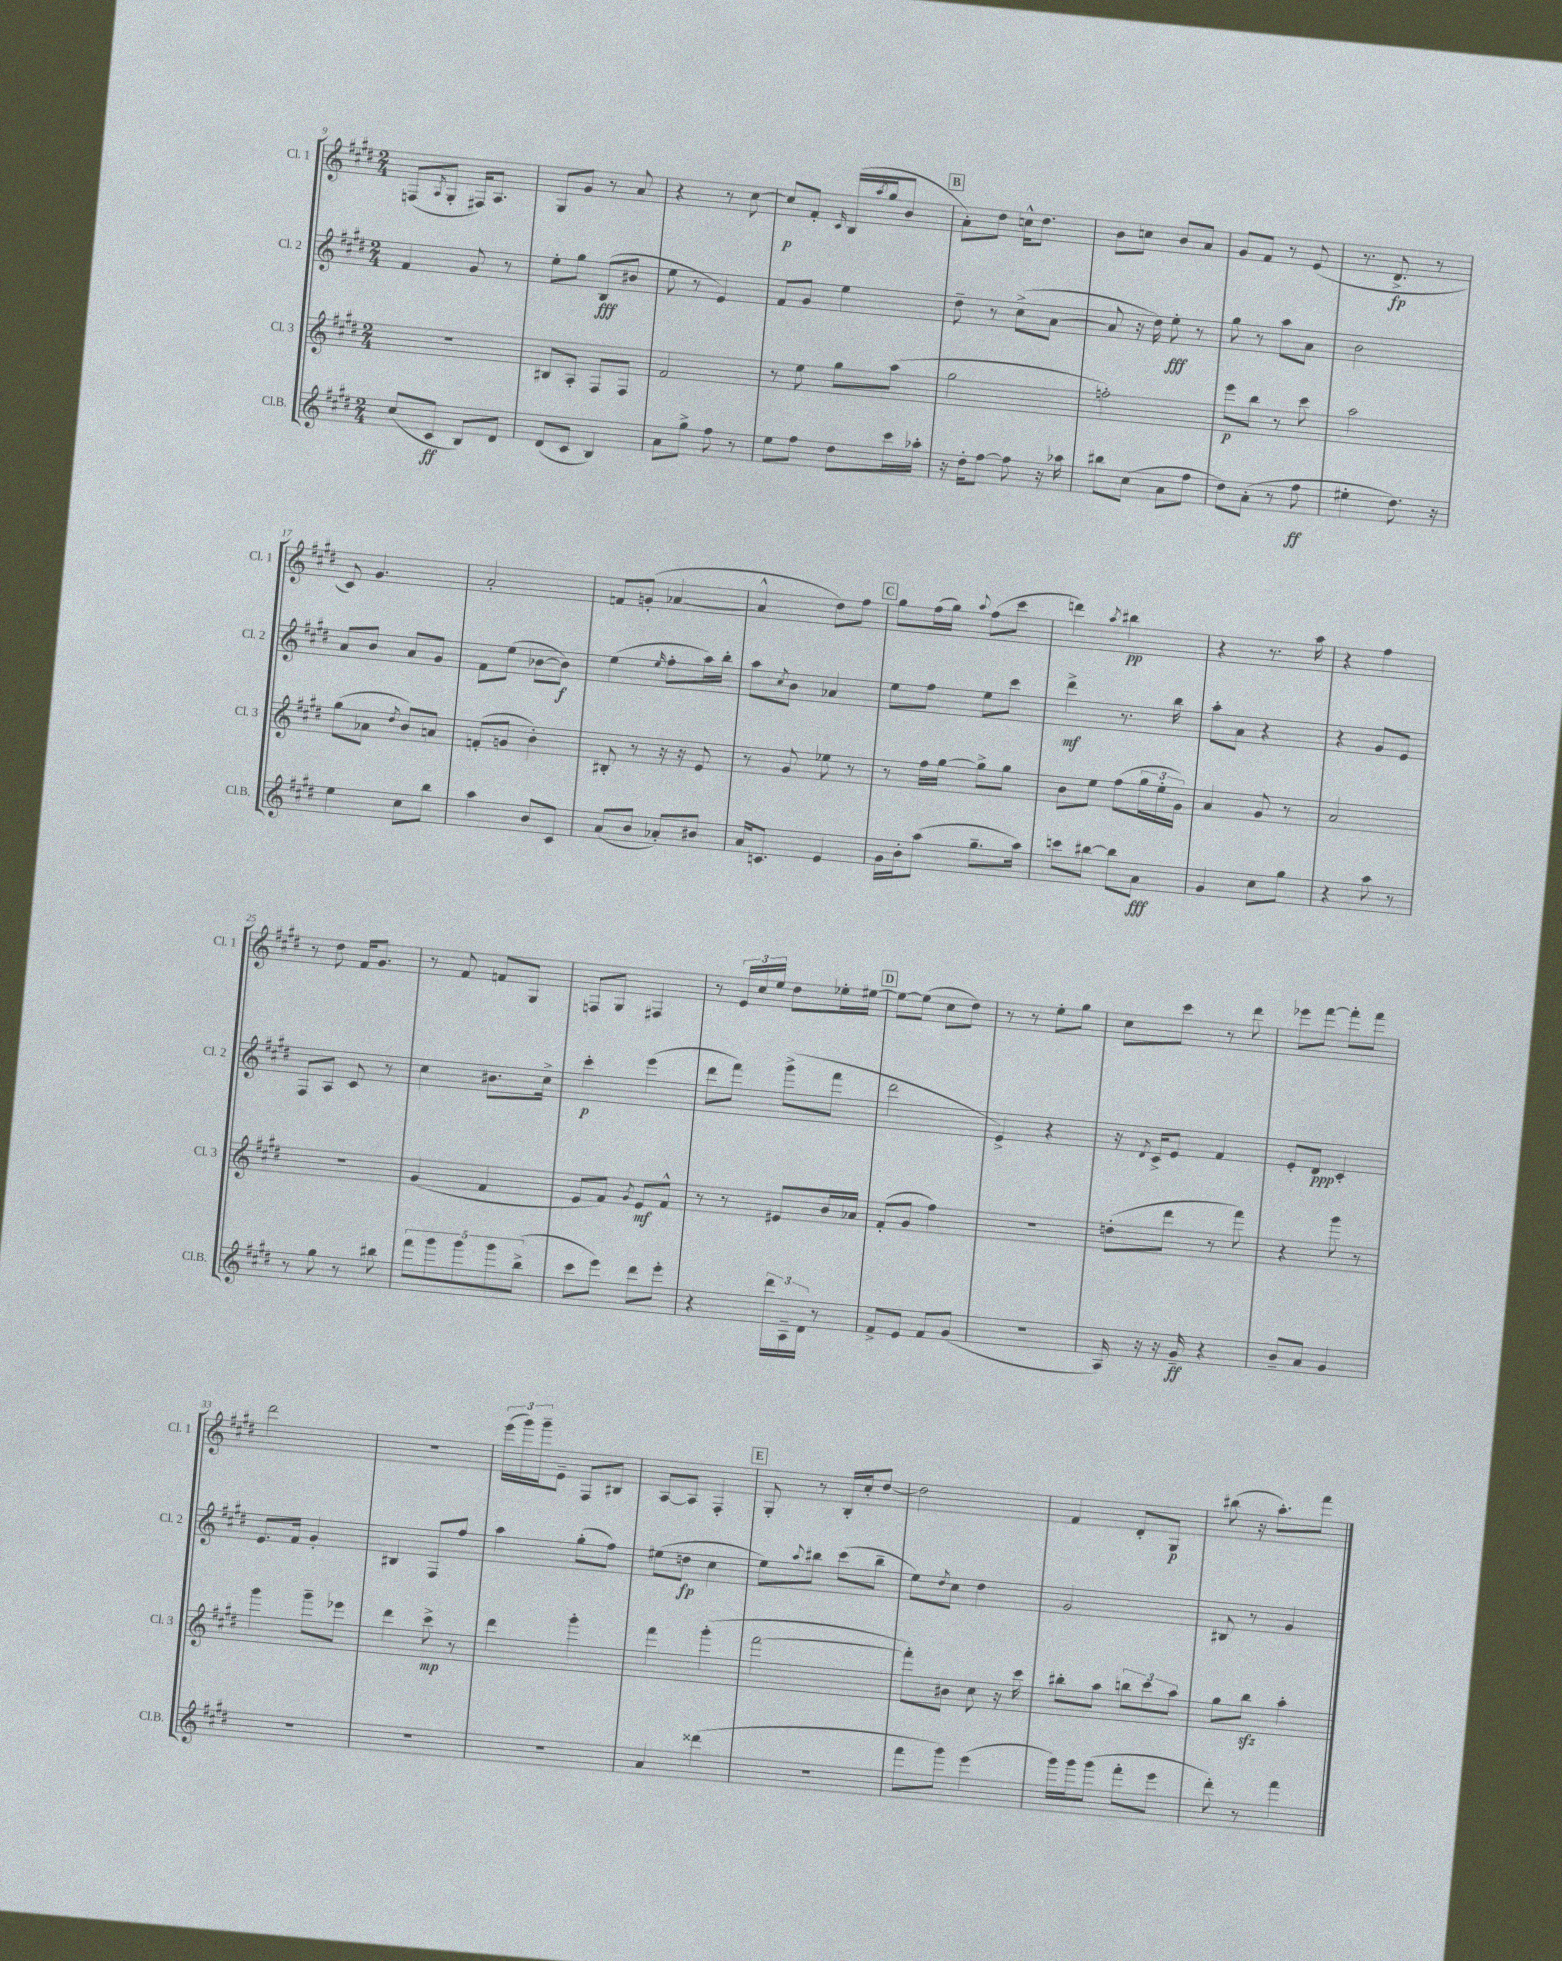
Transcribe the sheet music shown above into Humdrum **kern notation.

**kern	**kern	**kern	**kern
*staff4	*staff3	*staff2	*staff1
*clefG2	*clefG2	*clefG2	*clefG2
*k[f#c#g#d#]	*k[f#c#g#d#]	*k[f#c#g#d#]	*k[f#c#g#d#]
*M2/4	*M2/4	*M2/4	*M2/4
(8cc#	2r	4f#	(8F
.	.	.	8qA
8c#	.	.	8G#'
8B)	.	8g#	16F#)
.	.	.	8.A
8d#	.	8r	.
=	=	=	=
(8d#	8B#	8ee'	8G#
8c#	8A'	8gg#	8g#
4B)	8F#	(8B	8r
.	8F#	8b#	8a
=	=	=	=
8a	2f#	8ee	4r
8gg#^	.	8r	.
8ff#	.	4e)	8r
8r	.	.	[8cc#
=	=	=	=
8ee	8r	8f#	8cc#]
8ff#	8ee	8g#	8f#'
.	.	.	16qqc#
8dd#	8gg#	4ee	(16B
.	.	.	8qaa
.	.	.	16gg#
16ccc#	(8aa	.	8b
16aa-'	.	.	.
=	=	=	=
16r	2gg#	8dd#~	8a')
16dd#'	.	.	.
[8ff#	.	8r	8dd#
8ff#]	.	(8cc#^	16cc^^
.	.	.	8.dd#
16r	.	[8a	.
16aa-	.	.	.
=	=	=	=
8bb#	2ff')	8a]	8b
(8cc#	.	16r	8cc
.	.	16dd#)	.
8a	.	8ee'	8b
8ff#	.	8r	8a
=	=	=	=
8dd#)	8eee	8gg#	8g#
(8a'	8bb	8r	8f#
8r	8r	8aa	8r
8ff#	8ccc#	8a	(8e
=	=	=	=
4ee#'	2aa	2b	8.r
.	.	.	8.d#^
8.dd#)	.	.	.
.	.	.	8r
16r	.	.	.
=	=	=	=
4ee	(8gg#	8a	8c#)
.	8a-	8b	4.g#
.	8qdd#	.	.
8cc#	8b)	8a	.
8bb	8a	8g#	.
=	=	=	=
4aa	(8f'	8f#	2a'
.	8g	(8ee	.
8b	4b')	[8b-	.
8c#	.	8b-])	.
=	=	=	=
(8a	8B#'	(4ee	8f
8b	8r	.	(8g'
.	.	16qqee	.
8a-')	16r	8ff#'	[4a-
.	16r	.	.
8b#	8e	16aa)	.
.	.	16bb'	.
=	=	=	=
16a	8r	8aa	4a-^^]
8.c	.	.	.
.	.	8qcc#	.
.	8g#	8b	.
4e	8ee-	4a-	8dd#)
.	8r	.	8ff#
=	=	=	=
16g#	8r	8ee	8gg#
16b'	.	.	.
(8aa	16ff#	8ff#	(16ff#
.	[16gg#	.	16gg#)
.	.	.	8qqaa
8.gg#~	8gg#^]	8ee	(8ff#
.	8gg#	8ccc#	8ccc#
16aa)	.	.	.
=	=	=	=
8ccc	8b	4ddd#^	4ddd)
[8bb#	8ee	.	.
.	.	.	8qaa
8bb#]	(8ff#	8.r	4bb#
8a	24gg#	.	.
.	24ee'	.	.
.	.	16bb	.
.	24g#)	.	.
=	=	=	=
4g#	4a	8aa'	4r
.	.	8a	.
8cc#	8g#	4r	8.r
8gg#	8r	.	.
.	.	.	16aa
=	=	=	=
4r	2a	4r	4r
8aa	.	8g#	4ff#
8r	.	8e	.
=	=	=	=
8r	2r	8F#	8r
8gg#	.	8A	8dd#
8r	.	8c#	16f#
.	.	.	8.g#
8bb#	.	8r	.
=	=	=	=
10fff#	(4g#	4cc#	8r
10ggg#	.	.	.
.	.	.	8f#
10ggg#	.	.	.
.	4f#	8.b#	8f
10ggg#	.	.	.
.	.	.	8G#
(10bb^	.	.	.
.	.	16cc#^	.
=	=	=	=
8ccc#	8e	4ccc#'	8F
8eee)	8f#)	.	8G#
.	8qg#	.	.
8ddd#	8e	(4eee	4F#
8eee'	8f#^^	.	.
=	=	=	=
4r	8r	8ddd#	8r
.	8r	8fff#)	24e
.	.	.	24cc#
.	.	.	24ee
24ddd#	8e#	(8ggg#^	8dd#
24A~	.	.	.
24d#	.	.	.
8r	16b	8fff#	16ee-'
.	16a-	.	[16ee#
=	=	=	=
8f#^	(8f#'	2ddd#	8ee#_
8e	8g#	.	(8ee#]
8f#	4ff#)	.	8cc#
(8g#	.	.	8dd#)
=	=	=	=
2r	2r	4e^)	8r
.	.	.	8r
.	.	4r	8ee'
.	.	.	8gg#
=	=	=	=
16A)	(8dd'	16r	8cc#
.	.	8qd#	.
16r	.	16c#^	.
16r	8ddd#	8e	8ccc#
16g#~	.	.	.
4r	8r	4f#	8r
.	8fff#)	.	8ddd#
=	=	=	=
8b~	4r	8e'	8eee-
8a	.	8d#	[8fff#
4g#	8ggg#	4c#'	8fff#']
.	8r	.	8fff#
=	=	=	=
2r	4ggg#	8.e	2ddd#
.	.	16f#	.
.	8ggg#~	4g#'	.
.	8eee-	.	.
=	=	=	=
2r	4ddd#	4B#	2r
.	8ccc#^	8F#	.
.	8r	8ff#	.
=	=	=	=
2r	4ddd#	4aa	(24eee
.	.	.	24ggg#)
.	.	.	24ggg#~
.	.	.	8e~
.	4ggg#'	(8gg#'	8F#
.	.	8ff#)	8B#
=	=	=	=
4a	4fff#	(8ee#	[8A
.	.	8dd	8A]
(4ddd##	(4ggg#'	4cc#	4F#'
=	=	=	=
2r	[2fff#	8ee)	8G#'
.	.	8qqaa	.
.	.	8bb#	8r
.	.	(8ccc#	16B'
.	.	.	16cc#'
.	.	8bb#~	[8dd#
=	=	=	=
8fff#	8fff#'])	8ee)	2dd#]
.	.	8qdd#	.
8ggg#)	8b#	8cc#	.
(4eee	8cc#	4dd#	.
.	16r	.	.
.	16ccc#	.	.
=	=	=	=
16ggg#)	8bb#'	2g#	4f#
16ggg#	.	.	.
(8ggg#	8aa	.	.
8fff#'	12bb	.	8d#'
.	12ccc#	.	.
8eee	.	.	8G#
.	12aa	.	.
=	=	=	=
8ddd#')	8gg#	8B#	(8bb#
8r	8bb	8r	16r
.	.	.	8.aa')
4fff#	4aa'	4g#	.
.	.	.	8fff#
==	==	==	==
*-	*-	*-	*-
